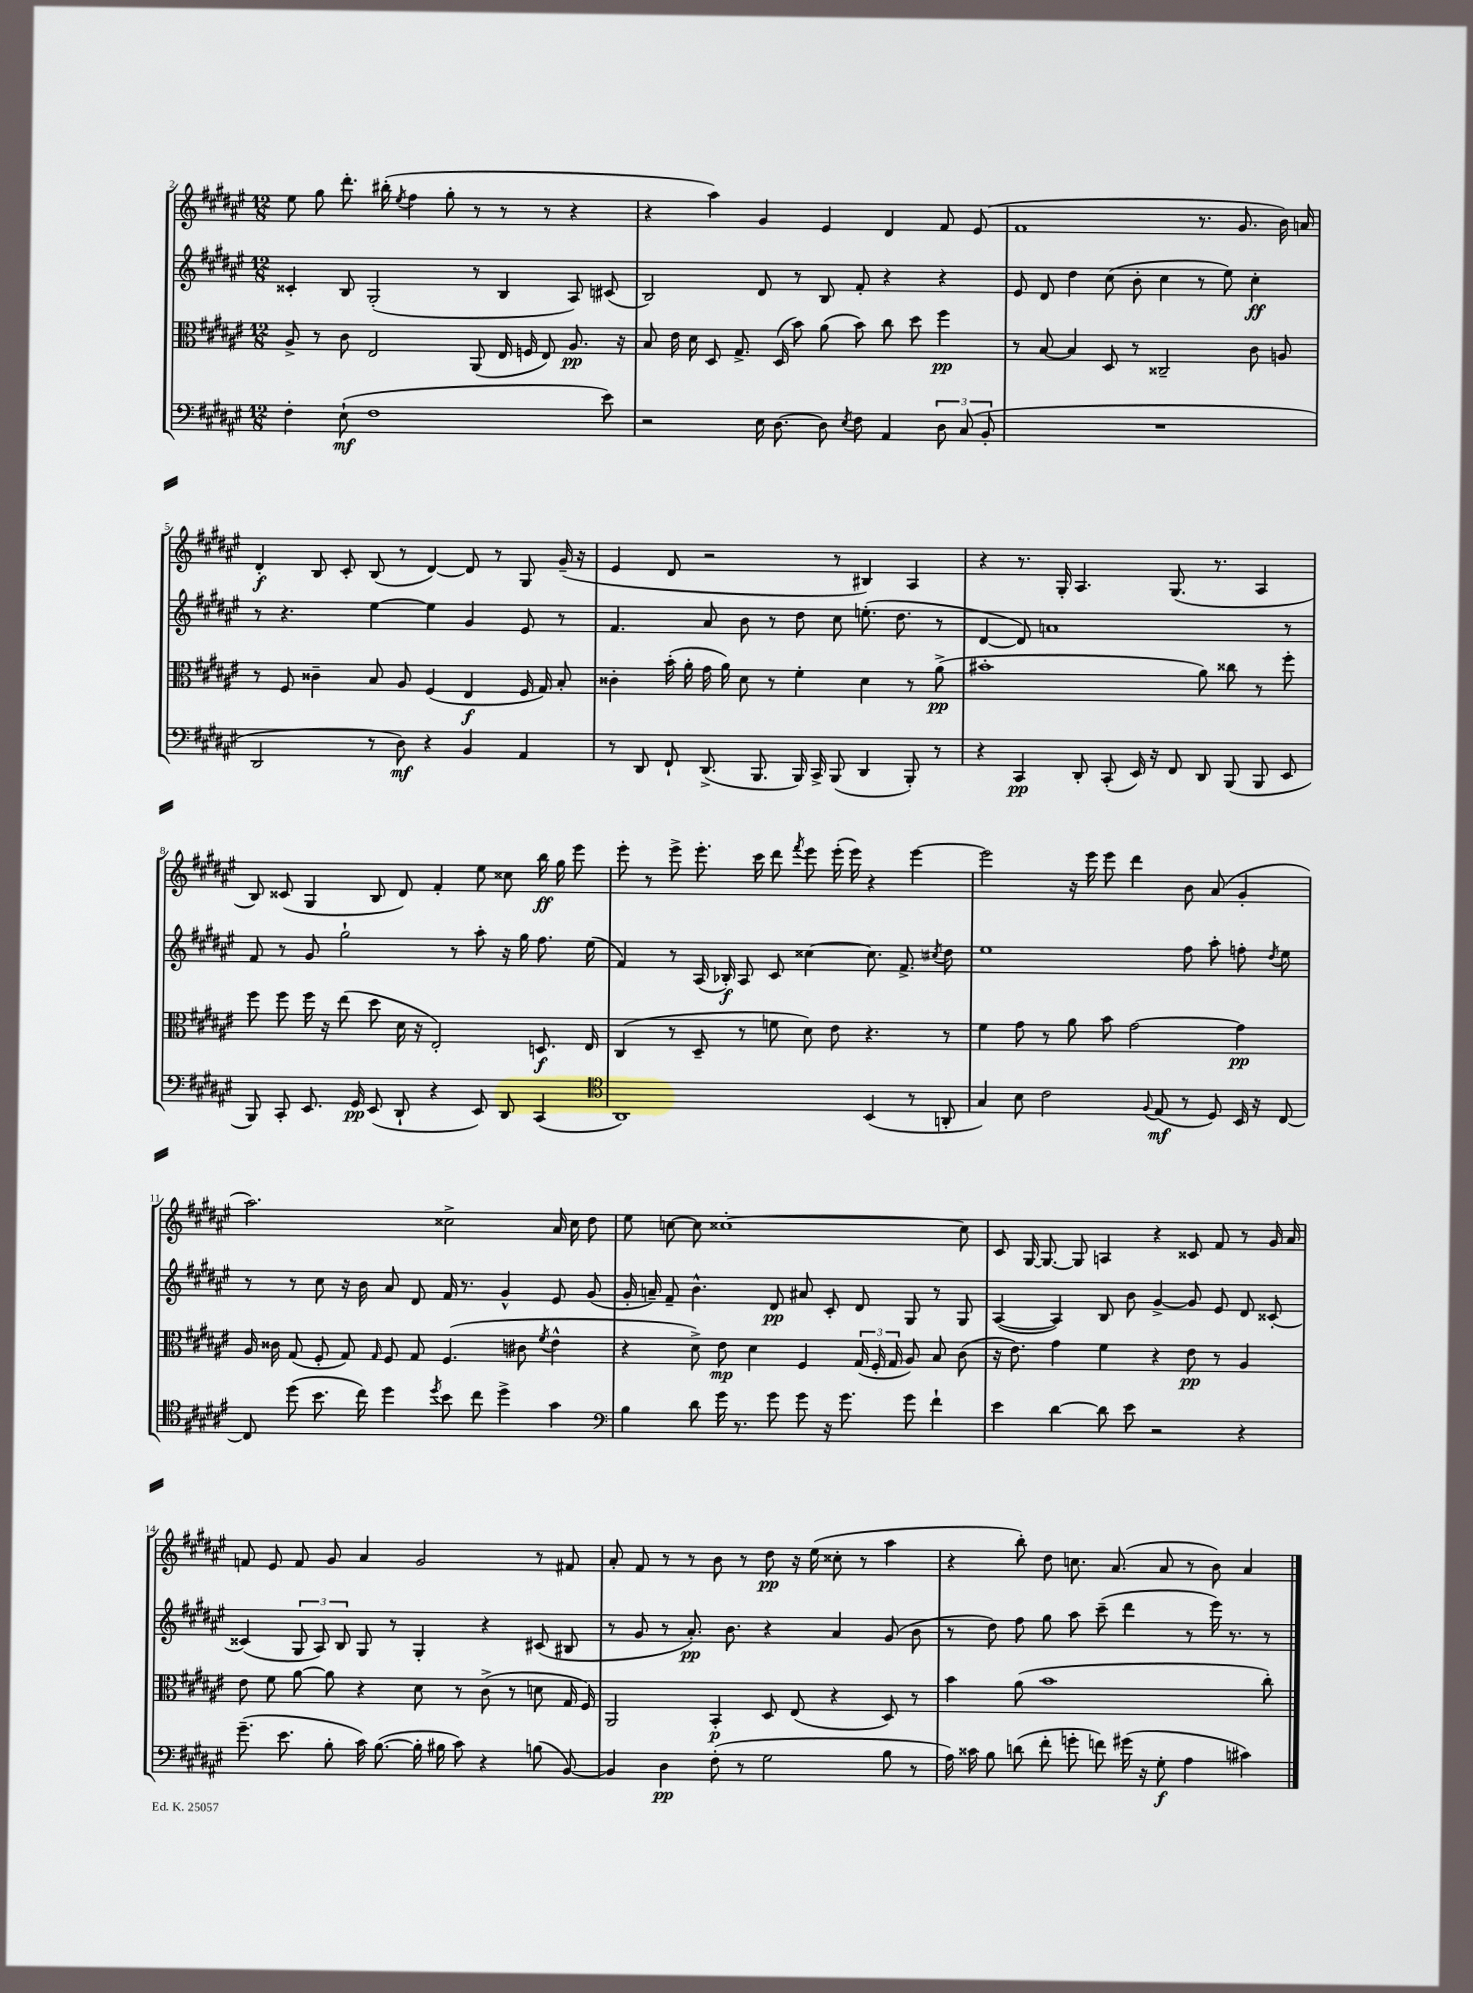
<<
\new StaffGroup <<
\new Staff = "s0" {
    \clef treble \key fis \major \numericTimeSignature \time 12/8
    \autoBeamOff eis''8 gis''8 dis'''8.-. bis''16-.( \acciaccatura { eis''8 } fis''4 gis''8-. r8 r8 r8 r4 |
    r4 ais''4) gis'4 eis'4 dis'4 fis'8 eis'8( |
    fis'1 r8. gis'8. b'16) a'16 |
    dis'4-.\f b8 cis'8-. b8( r8 dis'4~) dis'8 r8 gis8 gis'16--( r16 |
    eis'4 dis'8 r2 r8 bis4) ais4 |
    r4 r8. gis16-. ais4. gis8.( r8. ais4 |
    b8) cisis'8( gis4 b8 dis'8) fis'4-. eis''8 cisis''8 b''16\ff gis''16 eis'''8 |
    eis'''8-. r8 eis'''8-> eis'''8.-. cis'''16 dis'''8 \acciaccatura { fis'''8 } eis'''8 eis'''16-.( eis'''16) r4 eis'''4~ |
    eis'''2 r16 eis'''16 eis'''8 dis'''4 b'8 ais'8( gis'4-. |
    ais''2.) cisis''2-> ais'16 cisis''16 dis''8 |
    eis''8 c''8~ c''8 cisis''1~-. cisis''8 |
    cis'8 gis16~ gis8.~ gis8 a4 r4 cisis'8 fis'8 r8 gis'16 ais'16 |
    f'8 eis'8 f'8 gis'8 ais'4 gis'2 r8 fis'8 |
    ais'8-. fis'8 r8 r8 b'8 r8 dis''8\pp r16 eis''16( cisis''8-. r8 ais''4 |
    r4 b''8-.) dis''8 c''8. ais'8.( ais'8 r8 b'8) ais'4 \bar "|." |
}
\new Staff = "s1" {
    \clef treble \key fis \major \numericTimeSignature \time 12/8
    \autoBeamOff cisis'4-. b8 gis2-.( r8 b4 ais8) cis'8( |
    b2) dis'8 r8 b8 fis'8-. r4 r4 |
    eis'8 dis'8 dis''4 cis''8( b'8-. cis''4 r8 eis''8) cis''4-.\ff |
    r8 r4. eis''4~ eis''4 gis'4 eis'8 r8 |
    fis'4. ais'8 b'8 r8 dis''8 cis''8 e''8.-.( dis''8. r8 |
    dis'4~ dis'8) a'1 r8 |
    fis'8 r8 gis'8 gis''2-! r8 ais''8-. r16 gis''16 fis''8. eis''16( |
    fis'4) r8 ais16( bes16-.\f) ais8 cis'8 cisis''4~ cisis''8. fis'8.-> \acciaccatura { cis''8 } dis''8 |
    eis''1 fis''8 ais''8-. f''8-. \acciaccatura { dis''8 } eis''8 |
    r8 r8 cis''8 r16 b'16 ais'8 dis'8 fis'16 r8. gis'4-^ eis'8 gis'8( |
    gis'16-. a'16--) fis'8-- b'4.-^ dis'8\pp ais'8 cis'8-. dis'8 gis8 r8 gis8 |
    ais4~( ais4) b8 b'8 gis'4~-> gis'8 eis'8 dis'8 cisis'8~-. |
    cisis'4( \tuplet 3/2 { gis8 ais8) b8 } gis8 r8 gis4-. r4 cis'8( bis8 |
    r8 gis'8 r8 ais'8.-.\pp) b'8. r4 ais'4 gis'8( b'8 |
    r8 dis''8) fis''8 gis''8 ais''8 cis'''8--( dis'''4 r8 eis'''16) r8. r8 \bar "|." |
}
\new Staff = "s2" {
    \clef alto \key fis \major \numericTimeSignature \time 12/8
    \autoBeamOff ais8-> r8 cis'8 eis2 ais,8( eis16 f16 eis8) ais8.\pp r16 |
    b8 eis'16 dis'16 dis8 gis8.-> dis16( b'8) ais'8( b'8) cis''8 dis''8 fis''4\pp |
    r8 b8~ b4 dis8 r8 cisis2-- cis'8 a8 |
    r8 fis8 cisis'4-- b8 ais8 fis4( eis4\f fis16 gis16) b8-. |
    cisis'4-. b'16-.( ais'16-. gis'16 ais'16) dis'8 r8 fis'4-. dis'4 r8 ais'8->\pp( |
    bis'1-. ais'8) cisis''8 r8 fis''8-. |
    fis''8 fis''8 fis''16 r16 eis''8( dis''8 dis'16 r16 eis2-.) d8.\f eis16 |
    cis4( r8 dis8-- r8 f'8 dis'8) eis'8 r4. r8 |
    fis'4 gis'8 r8 ais'8 b'8 gis'2~ gis'4\pp |
    ais16 cisis'16 gis8( fis8-. gis8) \grace { gis16 } fis8 gis8 fis4.( cis'8 \acciaccatura { fis'8 } eis'4-^ |
    r4 dis'8->) eis'8\mp dis'4 fis4 \tuplet 3/2 { gis16( fis16-. gis16 } ais8) b8 cis'8( |
    r16 eis'8.) gis'4 fis'4 r4 eis'8\pp r8 ais4 |
    eis'8 fis'8 ais'8~ ais'8 r4 dis'8 r8 cis'8->( r8 d'8 gis16 fis16) |
    ais,2 b,4-.\p dis8 eis8( r4 dis8) r8 |
    b'4 ais'8( b'1 cis''8-.) \bar "|." |
}
\new Staff = "s3" {
    \clef bass \key fis \major \numericTimeSignature \time 12/8
    \autoBeamOff fis4-. eis8-!\mf( fis1 eis'8) |
    r2 eis16 dis8.~ dis8 \acciaccatura { eis8 } fis8 ais,4 \tuplet 3/2 { dis8 cis8( b,8-. } |
    R1. |
    dis,2 r8 dis8\mf) r4 b,4 ais,4 |
    r8 dis,8 fis,8-! dis,8.->( b,,8. b,,16) cis,16-> b,,8( dis,4 b,,8-.) r8 |
    r4 cis,4\pp dis,8-. cis,8-.( eis,16) r16 fis,8 dis,8 b,,8( b,,8 eis,8 |
    b,,8) cis,8-. eis,8. gis,16\pp eis,8( dis,8-! r4 eis,8) dis,8 cis,4( |
    \clef tenor ais,1) b,4( r8 a,8-. |
    gis4) b8 cis'2 \appoggiatura { fis8 } eis8\mf( r8 dis8) b,16 r16 cis8~ |
    cis8 dis''8( b'8. cis''16) dis''4 \acciaccatura { dis''8 } b'8 cis''8 dis''4-> gis'4 |
    \clef bass b4 dis'8 gis'16 r8. gis'8 gis'8 r16 gis'8. gis'8 fis'4-! |
    eis'4 dis'4~ dis'8 eis'8 r2 r4 |
    gis'8.--( eis'8. b8-. cis'16) b8.~( b16-. bis16 cis'8) r4 b8( b,8~) |
    b,4 dis4\pp fis8-.( r8 gis2 b8 r8 |
    ais16) cisis'16 b8 d'8( fis'8-. g'8-. f'8) gis'16( r16 gis8-.\f ais4 cis'4) \bar "|." |
}
>>
>>
\layout { \context { \Score currentBarNumber = #2 } }
